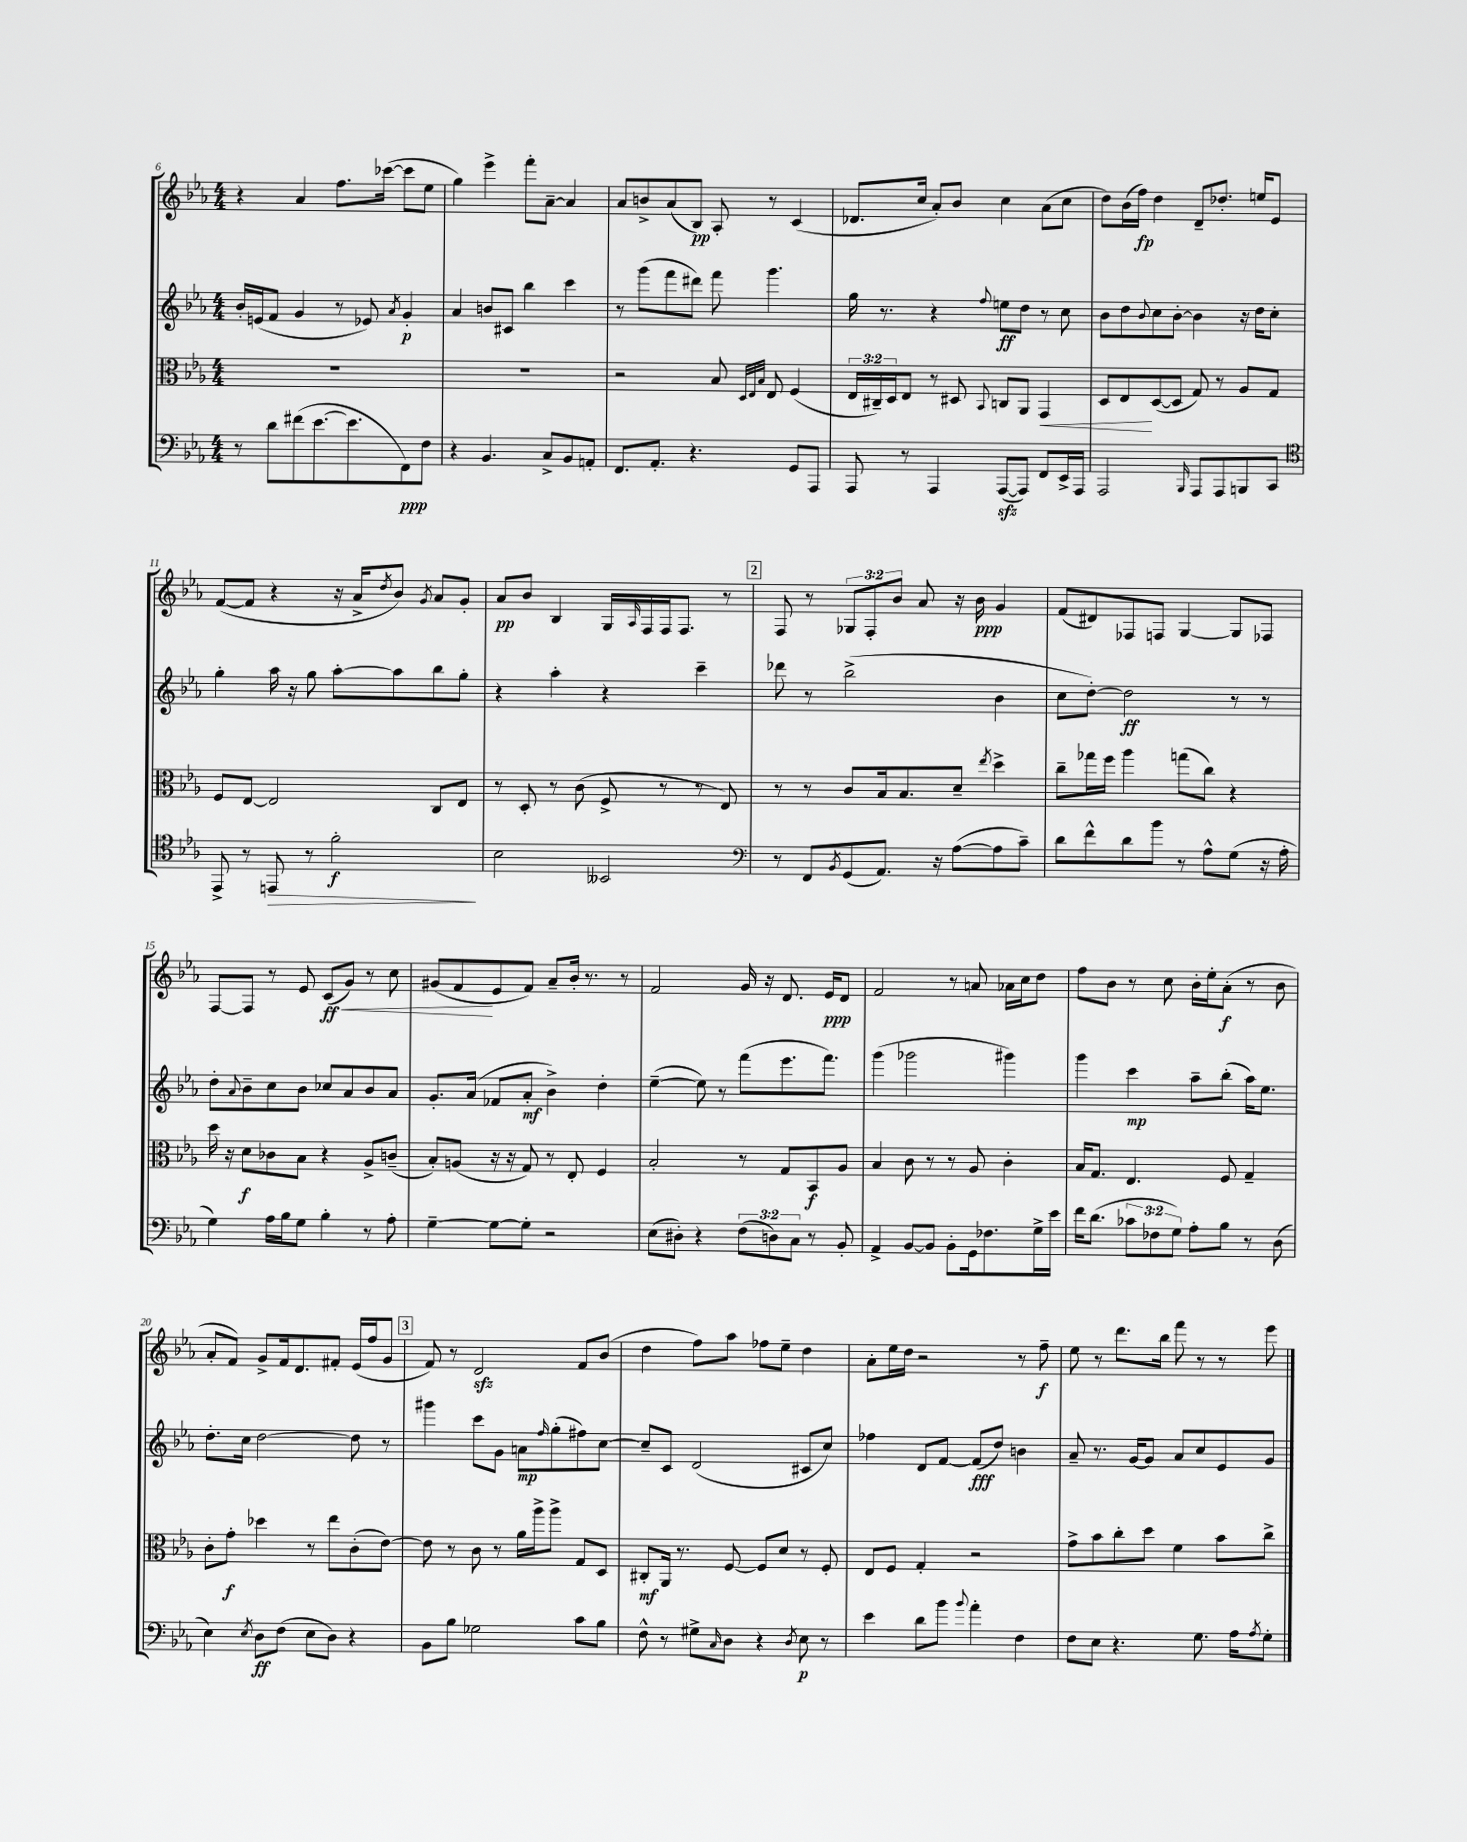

**kern	**kern	**kern	**kern
*staff4	*staff3	*staff2	*staff1
*clefF4	*clefC3	*clefG2	*clefG2
*k[b-e-a-]	*k[b-e-a-]	*k[b-e-a-]	*k[b-e-a-]
*M4/4	*M4/4	*M4/4	*M4/4
8r	1r	16b-'	4r
.	.	(16e	.
8d	.	8f	.
(8f#	.	4g	4a-
[8.e-	.	.	.
.	.	8r	8.ff
8.e-]	.	.	.
.	.	8e-)	.
.	.	.	([16ccc-
.	.	8qa-	.
8FF)	.	4g'	8ccc-]
8F	.	.	8ee-
=	=	=	=
4r	1r	4a-	4gg)
4.BB-	.	8b	4eee-^
.	.	8c#	.
.	.	4bb-	8fff'
8C^	.	.	[8a-~
8BB-	.	4ccc	4a-]
8AA'	.	.	.
=	=	=	=
8.FF	2r	8r	8a-
.	.	(8ggg	8b^
8.AA-'	.	.	.
.	.	8fff	(8a-
4.r	.	8ddd#)	8B-)
.	8B-	8fff	8A-'
.	32qqD	.	.
.	32qqE-	.	.
.	32qqB-	.	.
.	8E-	4.ggg	8r
8GG	(4F	.	(4c
8AAA-	.	.	.
=	=	=	=
8AAA-	24E-	16gg	8.d-
.	24C#~)	.	.
.	.	8.r	.
.	24D	.	.
8r	8E-	.	.
.	.	.	16cc
4AAA-	8r	4r	8a-')
.	8D#	.	8b-
.	8qqBB-	8qqff	.
([8AAA-	8C	8ee	4cc
8AAA-])	8AA-	8dd	.
8FF	4GG	8r	(8a-
16EE-^	.	8cc	8cc
16AAA-	.	.	.
=	=	=	=
2AAA-	8D	8b-	8dd)
.	8E-	8dd	(16b-
.	.	.	16ff)
.	.	8qqb-	.
.	([8D	8cc	4dd
.	8D]	[8b-'	.
16qqBBB-	.	.	.
8AAA-	8G)	4b-]	8d~
8AAA-	8r	.	8.dd-'
8BBB	8A-	16r	.
.	.	16dd	16ee
8CC	8G	8cc'	8e-
=	=	=	=
*clefC4	*	*	*
8EE-^	8F	4gg'	([8f
8r	[8E-	.	8f]
8EE	2E-]	16aa-	4r
.	.	16r	.
8r	.	8gg	.
2f'	.	[8aa-'	16r
.	.	.	16a-^
.	.	.	8qdd
.	.	8aa-]	8b-)
.	.	.	8qg
.	8C	8bb-	8a-
.	8E-	8gg'	8g'
=	=	=	=
2B-	8r	4r	8a-
.	8D'	.	8b-
.	8r	4aa-'	4B-
.	(8c	.	.
2BB--	8F^	4r	16G
.	.	.	16qqA-
.	.	.	16F
.	8r	.	16F
.	.	.	8.F
.	8r	4ccc~	.
.	8E-)	.	8r
=	=	=	=
*clefF4	*	*	*
8r	8r	8ddd-	8F
8FF	8r	8r	8r
8qBB-	.	.	.
(8GG	8c	(2bb-^	12G-
.	.	.	12F'
8.AA-)	16B-	.	.
.	.	.	12b-
.	8.B-	.	.
.	.	.	8a-
16r	.	.	.
([8A-	8d~	.	16r
.	.	.	16b-
.	8qee-	.	.
8A-]	4dd^	4b-	4g
8c~)	.	.	.
=	=	=	=
8d	8cc~	8cc	(8f
8f^^	16gg-	[8dd')	8d#)
.	16ff	.	.
8d	4aa-	2dd]	8F-
8b-	.	.	8F
8r	(8gg	.	[4G
8A-^^	8cc)	.	.
(8G	4r	8r	8G]
16r	.	8r	8F-
16A-'	.	.	.
=	=	=	=
4G)	16dd	8dd'	[8F
.	16r	.	.
.	.	8qqa-	.
.	8d	8b-~	8F]
16A-	8c-	8cc	8r
16B-	.	.	.
8G	8B-	8b-	8e-
4B-'	4r	8cc-	(8c
.	.	8a-	8g)
8r	8A-^	8b-	8r
8A-'	(8c~	8a-	8cc
=	=	=	=
[4G~	8B-')	8.g'	(8g#
.	(8A	.	8f
.	.	(16a-	.
8G_	16r	8f-	8e-
.	16r	.	.
8G']	8G)	8a-'	8f)
2r	8r	4b-^)	8a-~
.	8E-'	.	16b-'
.	.	.	8.r
.	4F	4dd'	.
.	.	.	8r
=	=	=	=
(8E-	2B-'	([4ee-~	2f
8D#')	.	.	.
4r	.	8ee-])	.
.	.	8r	.
(12F	8r	(8fff	16g
.	.	.	16r
12D)	.	.	.
.	8G	8.eee-	8.d
12C	.	.	.
8r	8BB-	.	.
.	.	8.fff)	16e-
8BB-'	8A-	.	8d
=	=	=	=
4AA-^	4B-	(4ggg	2f
[8BB-	8c	2ggg-	.
8BB-]	8r	.	.
8BB-'	8r	.	8r
16GG	8A-	.	8a
8.F-	.	.	.
.	4c'	4ggg#)	16a-
.	.	.	16cc
16G^	.	.	8dd
16e-	.	.	.
=	=	=	=
16f	16B-	4ggg	8ff
(8.d	8.G	.	.
.	.	.	8b-
12c-	4.E-	4ccc	8r
12F-	.	.	.
.	.	.	8cc
12G)	.	.	.
8A-'	.	8aa-~	16b-'
.	.	.	16ee-'
8B-	8F	(8bb-'	(8a-'
8r	4G~	16aa-)	8r
.	.	8.ee-	.
(8D	.	.	8b-
=	=	=	=
4E-)	8c'	8.dd'	8a-'
.	8g'	.	8f)
.	.	16cc	.
8qE-	.	.	.
8D	4dd-	[2dd	8g^
(8F	.	.	16f
.	.	.	8.d
8E-	8r	.	.
8D)	8ee-	.	8f#'
4r	(8c'	8dd]	(16e-
.	.	.	16ff
.	[8e-)	8r	8g
=	=	=	=
8BB-	8e-]	4ggg#	8f)
8B-	8r	.	8r
2G-	8c	8ccc	2d
.	8r	8g	.
.	16a-	8a	.
.	16aa-^	.	.
.	.	16qqff	.
.	8aa-^	(8gg'	.
8c	8G	8ff#)	8f
8B-	8D	[8cc	(8b-
=	=	=	=
8F^^	8C#'	8cc~]	4dd
8r	16AA-	8c	.
.	8.r	.	.
8G#^	.	(2d	8ff)
16qqC	.	.	.
8D	[8F	.	8aa-
4r	8F]	.	8ff-
.	8d	.	8ee-~
8qD	.	.	.
8E-	8r	8c#	4dd
8r	8F'	8cc)	.
=	=	=	=
4e-	8E-	4ff-	8a-'
.	8F	.	16ee-
.	.	.	16dd
8d	4G'	8d	2r
8b-	.	[8f	.
8qqb-	.	.	.
4a-'	2r	(8f]	.
.	.	8dd)	.
4F	.	4b	8r
.	.	.	8ff~
=	=	=	=
8F	8g^	8a-~	8ee-
8E-	8b-	8.r	8r
4.r	8cc'	.	8.ddd
.	.	[16g	.
.	8dd	8g]	.
.	.	.	16bb-
.	4f	8a-	8fff
8.G	.	8cc	8r
.	8b-	8e-	8r
16A-	.	.	.
8qA-	.	.	.
8G'	8cc^	8g	8eee-
==	==	==	==
*-	*-	*-	*-
